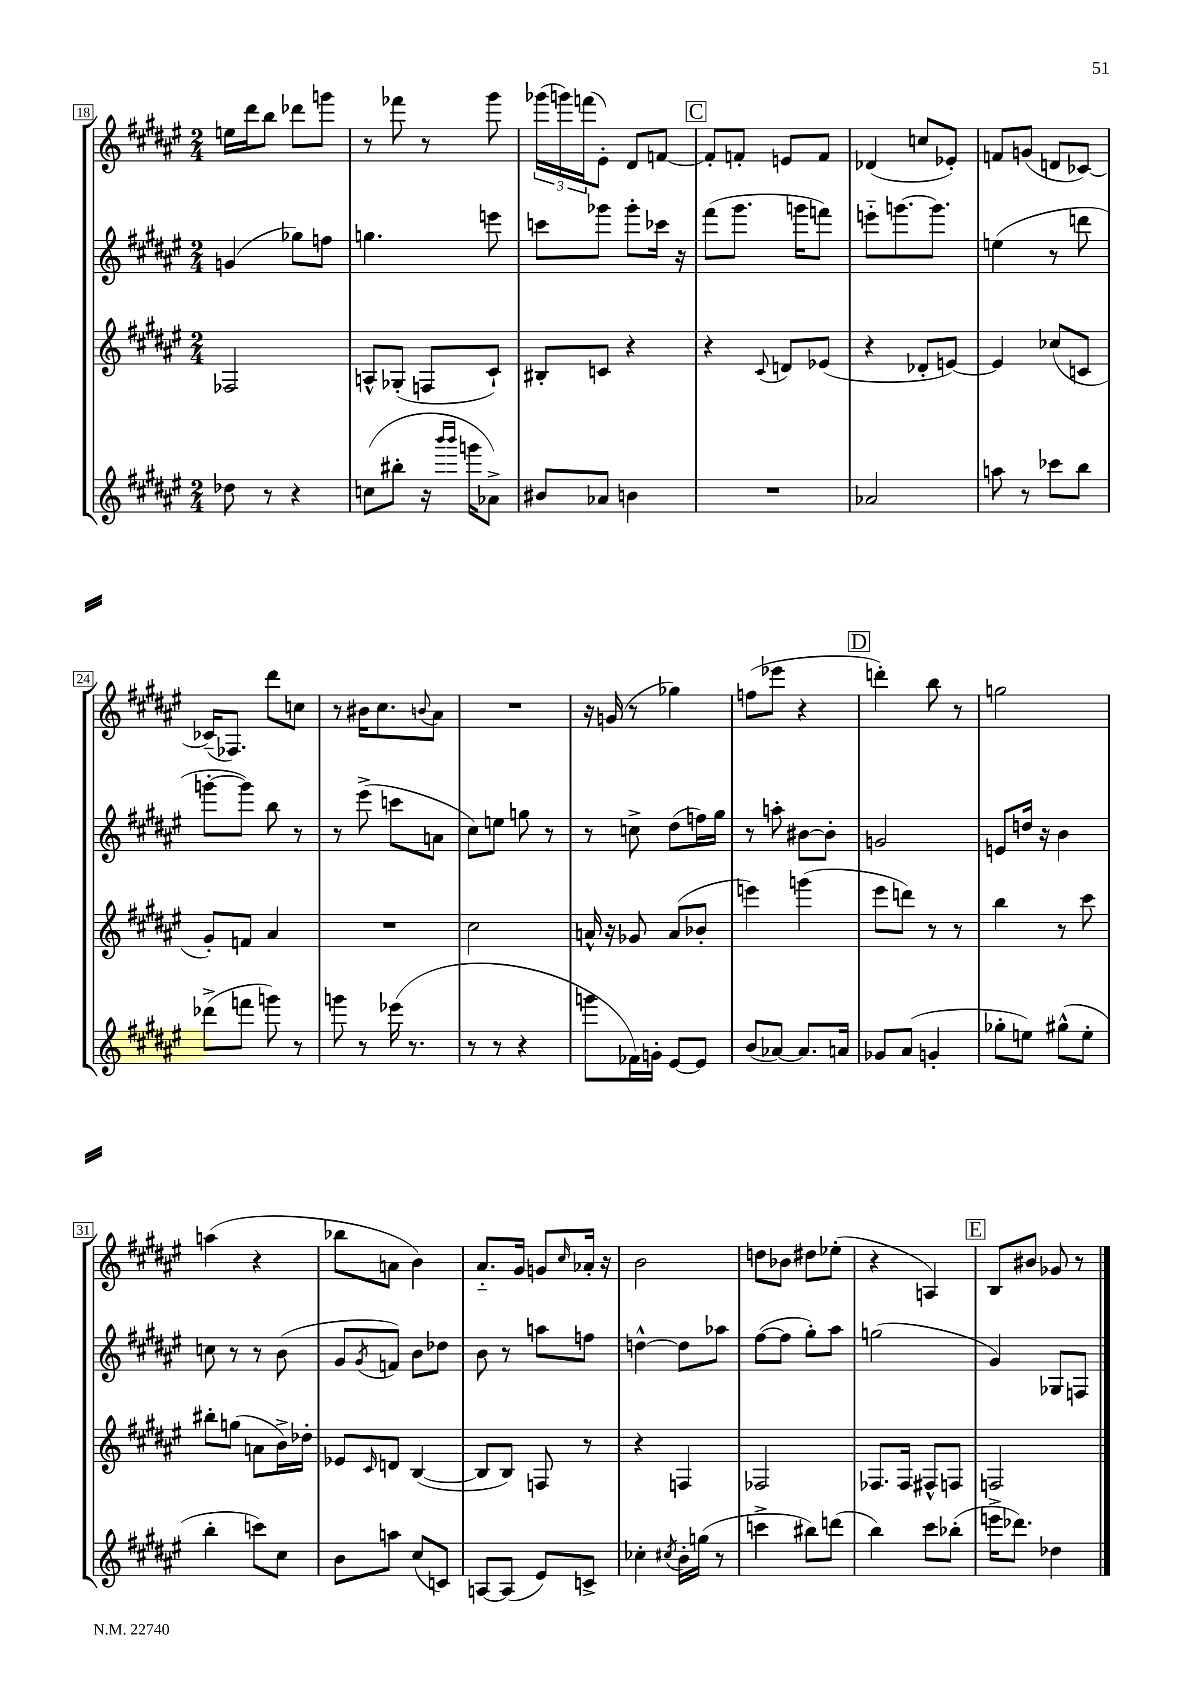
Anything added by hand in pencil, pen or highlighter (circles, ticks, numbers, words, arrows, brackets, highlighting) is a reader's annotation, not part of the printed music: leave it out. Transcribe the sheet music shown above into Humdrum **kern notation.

**kern	**kern	**kern	**kern
*staff4	*staff3	*staff2	*staff1
*clefG2	*clefG2	*clefG2	*clefG2
*k[f#c#g#d#a#e#]	*k[f#c#g#d#a#e#]	*k[f#c#g#d#a#e#]	*k[f#c#g#d#a#e#]
*M2/4	*M2/4	*M2/4	*M2/4
8dd-\	2F-/	(4g/	16ee\LL
.	.	.	16ddd#\J
8r	.	.	8bb\J
4r	.	8gg-\L)	8ddd-\L
.	.	8ff\J	8ggg\J
=	=	=	=
(8cc\L	8A^^/L	4.gg\	8r
8bb#'\J	(8G-'/J	.	8fff-\
16r	8F/L	.	8r
16qqbbb/LL	.	.	.
16qqbbb/JJ	.	.	.
16ggg\LK	.	.	.
8a-^\J)	8c#`/J)	8eee\	8ggg#\
=	=	=	=
8b#/L	8B#'/L	8ccc\L	(24ggg-\LL
.	.	.	24ggg\)
.	.	.	(24fff\J
8a-/J	8c/J	8ggg-\J	8e#'\J)
4b\	4r	8ggg-'\L	8d#/L
.	.	16ccc-\Jk	[8f/J
.	.	16r	.
=	=	=	=
2r	4r	(8fff#\L	8f'/]L
.	.	8.ggg#\J	8f'/J
.	8qqc#/	.	.
.	8d/L	.	8e/L
.	.	16ggg\LK	.
.	(8e-/J	8fff\J)	8f/J
=	=	=	=
2a-/	4r	8eee'~\L	(4d-/
.	.	[8.ggg\	.
.	8d-'/L	.	8cc/L
.	.	8.ggg\]J	.
.	[8e/J)	.	8e-'/J)
=	=	=	=
8aa\	4e/]	(4ee\	8f/L
8r	.	.	(8g/J
8ccc-\L	(8cc-/L	8r	8d/L
8bb\J	8c/J	8ddd\	[8c-/J)
=	=	=	=
(8ddd-^\L	8g#'/L)	[8ggg'\L	(16c-~/]LK
.	.	.	8.F-/J)
8fff\J	8f/J	8ggg\]J)	.
8ggg\)	4a#/	8bb\	8ddd#\L
8r	.	8r	8cc\J
=	=	=	=
8ggg\	2r	8r	8r
8r	.	(8eee#^\	16b#\LK
.	.	.	8.cc#\
(16eee-\	.	8ccc\L	.
8.r	.	.	.
.	.	.	8qqb/
.	.	8a\J	8a#\J
=	=	=	=
8r	2cc#\	8cc#\L)	2r
8r	.	8ee\J	.
4r	.	8gg\	.
.	.	8r	.
=	=	=	=
8ggg\L	16a^^/	8r	16r
.	16r	.	(16g/
16f-\L)	8g-/	8cc^\	8r
16g'\JJ	.	.	.
[8e#/L	(8a/L	(8dd#\L	4gg-\)
8e#/]J	8b-'/J	16ff\L)	.
.	.	16gg#\JJ	.
=	=	=	=
(8b/L	4eee\)	8r	(8ff\L
[8a-/J)	.	8aa'\	8eee-\J
8.a-/]L	(4ggg\	[8b#\L	4r
.	.	8b#'\]J	.
16a/Jk	.	.	.
=	=	=	=
8g-/L	8eee#\L	2g/	4ddd'\)
(8a#/J	8ddd\J)	.	.
4g'/	8r	.	8bb\
.	8r	.	8r
=	=	=	=
8gg-'\L	4bb\	8e/L	2gg\
8ee\J)	.	16dd/Jk	.
.	.	16r	.
(8gg#^^\L	8r	4b\	.
8ee'\J	8ccc#\	.	.
=	=	=	=
4bb'\	8bb#'\L	8cc\	(4aa\
.	(8gg\J	8r	.
8ccc\L)	8a\L	8r	4r
8cc#\J	16b^\L)	(8b\	.
.	16dd-'\JJ	.	.
=	=	=	=
8b\L	8e-/L	8g#/L	8bb-\L
.	16qqc#/	8qg#/	.
8aa\J	8d/J	8f/J)	8a\J
(8cc#/L	([4B/	8b\L	4b\)
8c/J)	.	8dd-\J	.
=	=	=	=
[8A/L	8B/]L	8b\	8.a#'~/L
(8A/]J	8B/J)	8r	.
.	.	.	16g#/Jk
8e#/L)	8F/	8aa\L	8g/L
.	.	.	16qqcc#/
8c^/J	8r	8ff\J	16a-'/Jk
.	.	.	16r
=	=	=	=
4cc-'\	4r	[4dd^^\	2b\
8qcc#/	.	.	.
16b'\LL	4F/	8dd\]L	.
(16gg\JJ	.	.	.
8r	.	8aa-\J	.
=	=	=	=
4ccc^\	2F-/	([8ff#\L	8dd\L
.	.	8ff#\]J	8b-\J
8bb#\L)	.	8gg#'\L)	8dd#\L
(8ddd\J	.	8aa#\J	(8ee-'\J
=	=	=	=
4bb\)	8.F-/L	(2gg\	4r
.	16F-/Jk	.	.
8ccc#\L	8F#^^/L	.	4A/)
(8bb-'\J	8F/J	.	.
=	=	=	=
16eee^\LK	2F/	4g#/)	8B/L
8.ddd-\J)	.	.	.
.	.	.	8b#/J
4dd-\	.	8G-/L	8g-/
.	.	8F/J	8r
==	==	==	==
*-	*-	*-	*-
